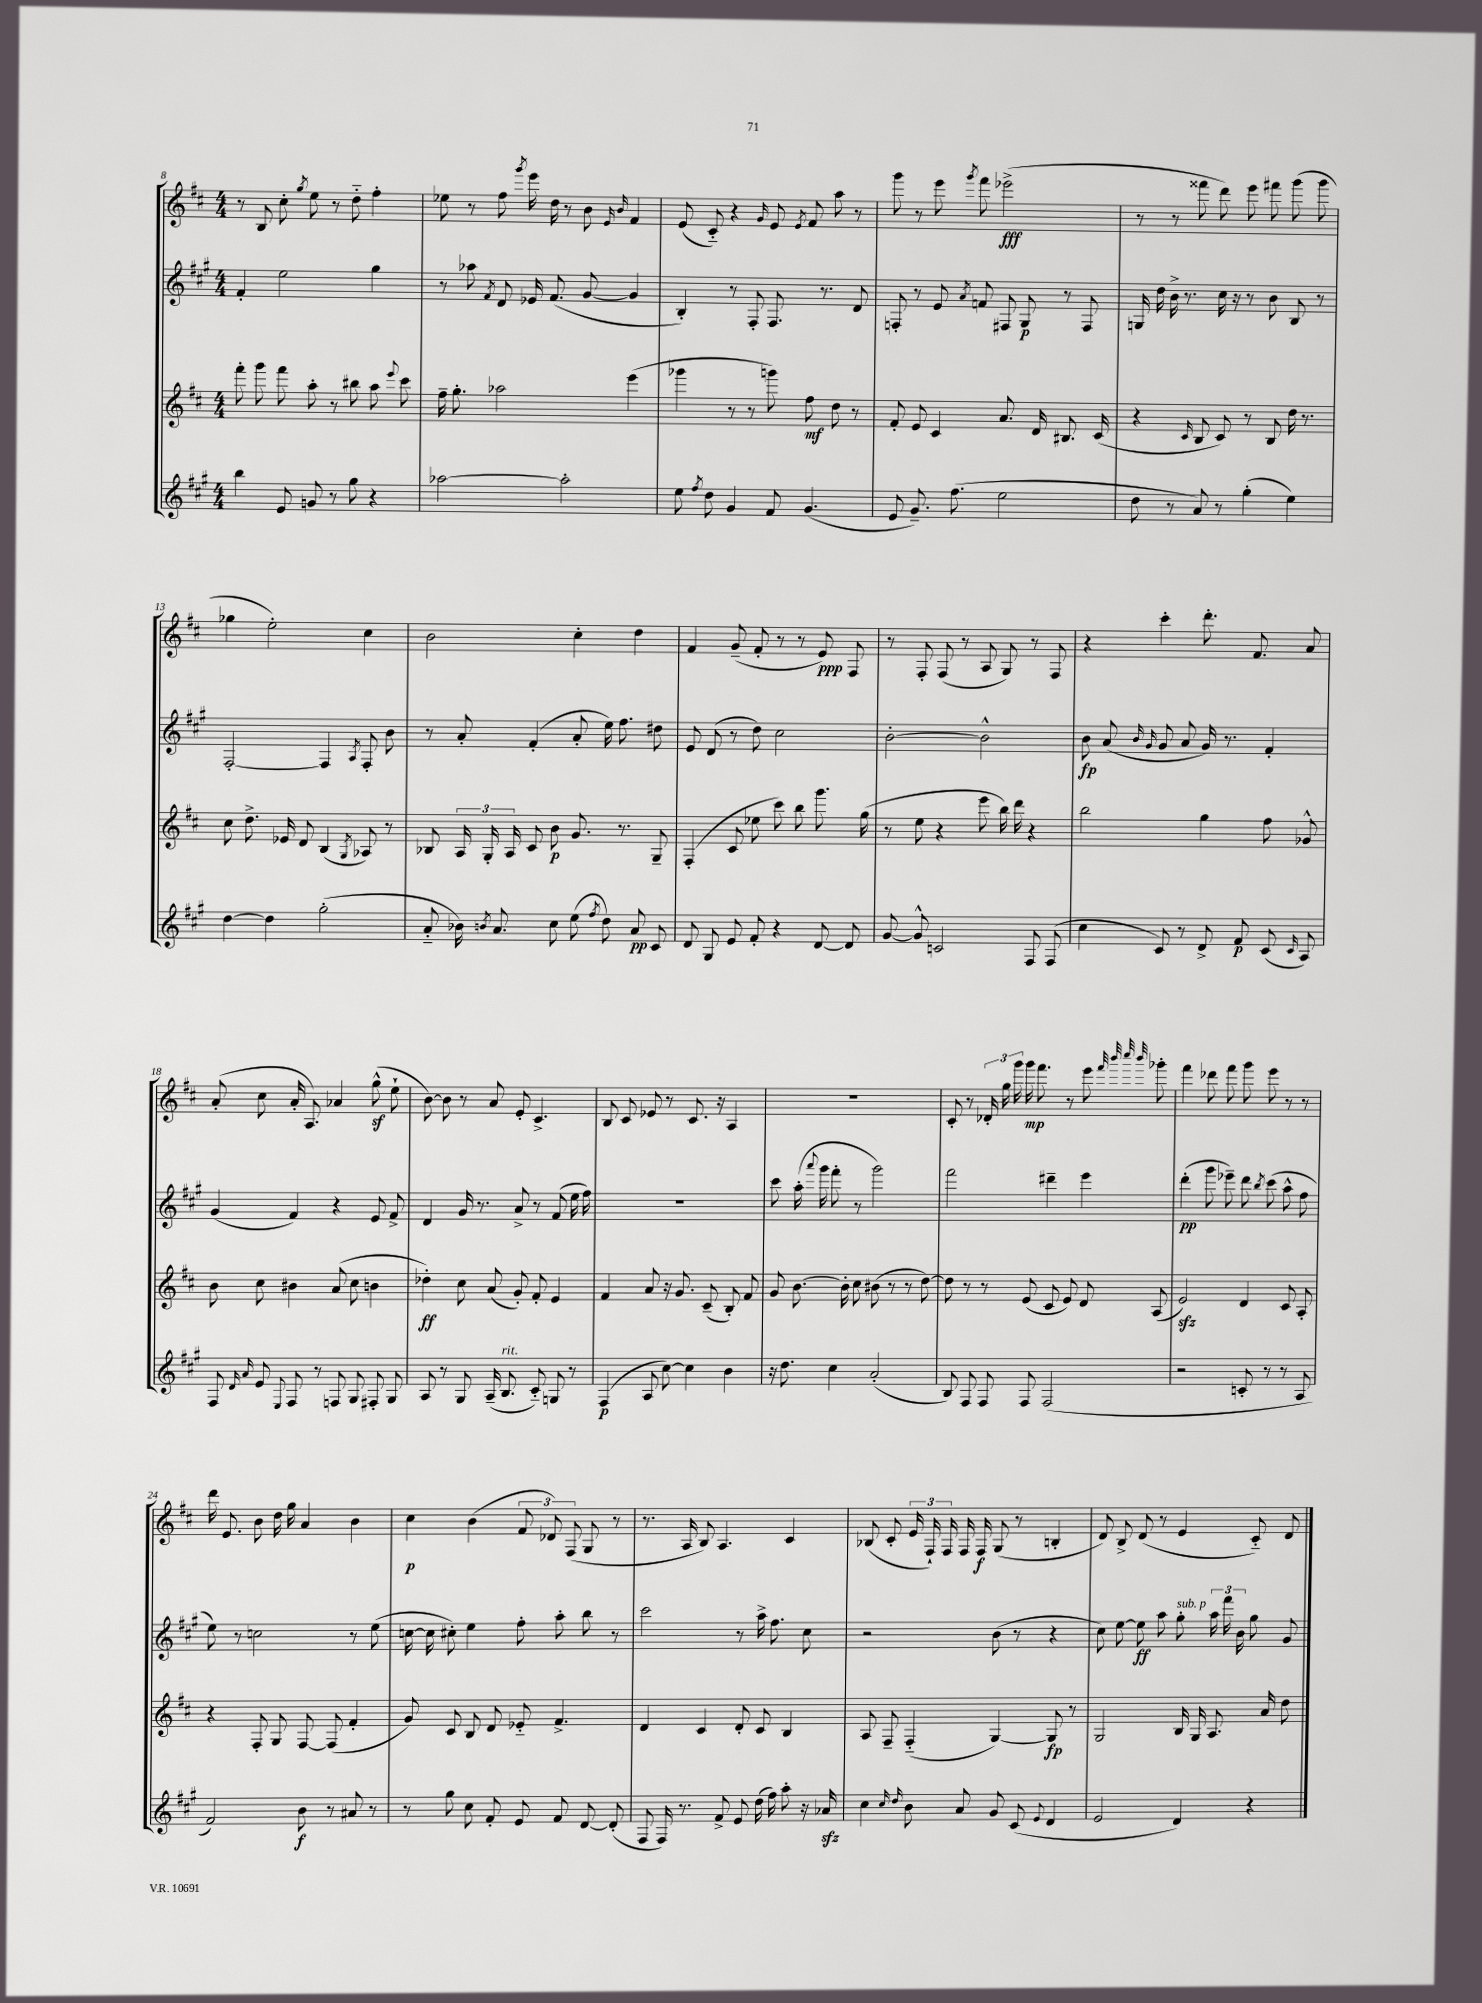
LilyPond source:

<<
\new StaffGroup <<
\new Staff = "s0" {
    \clef treble \key d \major \numericTimeSignature \time 4/4
    \autoBeamOff r8 b8 cis''8-. \acciaccatura { g''8 } e''8 r8 d''8-_ fis''4-. |
    ees''8 r8 fis''8 \acciaccatura { g'''8 } e'''16 d''16 r8 b'8 \grace { e'16 b'16 } fis'4 |
    e'8( cis'8-_) r4 \grace { g'16 } e'8 \acciaccatura { e'8 } fis'8 a''8 r8 |
    g'''8 r8 e'''8 \acciaccatura { g'''8 } fis'''8 ees'''2->\fff( |
    r8 r8 fisis'''8 d'''8) e'''8 fis'''8 g'''8( g'''8 |
    ges''4 e''2-.) cis''4 |
    b'2 cis''4-. d''4 |
    fis'4 g'8--( fis'8-. r8 r8 e'8\ppp) fis8 |
    r8 fis8-. fis8( r8 a8 g8) r8 fis8 |
    r4 cis'''4-. d'''8.-. fis'8. a'8 |
    a'8-.( cis''8 a'16-. a8.) aes'4 g''8-^\sf( e''8-! |
    b'8~) b'8 r8 a'8 e'8-. cis'4.-> |
    b8 cis'8 ees'8 r8 cis'8. r16 a4 |
    R1 |
    cis'8-. r8 \tuplet 3/2 { des'16-. g''16 g'''16 } g'''16\mp fis'''8. r8 e'''8 \grace { fis'''32 b'''32 cis''''32 b'''32 } ges'''8-. |
    fis'''4 des'''8 fis'''8 g'''8 e'''8 r8 r8 |
    d'''16 e'8. b'8 d''16 g''16 a'4 b'4 |
    cis''4\p b'4( \tuplet 3/2 { fis'8 des'8) fis8( } g8 r8 |
    r8. a16 b8) a4. cis'4 |
    bes8( cis'8-. \tuplet 3/2 { e'16 fis16-!) fis16 } fis16 fis16\f g8( r8 b4-. |
    d'8) b8-> d'8( r8 e'4 cis'8-_) d'8 \bar "|." |
}
\new Staff = "s1" {
    \clef treble \key a \major \numericTimeSignature \time 4/4
    \autoBeamOff fis'4-. e''2 gis''4 |
    r8 aes''8 \acciaccatura { fis'8 } d'8 ees'16 fis'8.( gis'8~ gis'4 |
    b4-.) r8 fis8-. fis8. r8. d'8 |
    f8-. r8 e'8 \acciaccatura { a'8 } f'8 fis8 gis8\p r8 fis8 |
    g16 d''16 b'16-> r8. cis''16 r16 r8 b'8 b8 r8 |
    fis2~-. fis4 \acciaccatura { a8 } fis8-. b'8 |
    r8 a'8-. fis'4-.( a'8-. e''16) fis''8. dis''8 |
    e'8 d'8( r8 d''8) cis''2 |
    b'2~-. b'2-^ |
    b'8\fp a'8( \grace { b'16 gis'16 } gis'8 a'8 gis'16) r8. fis'4-. |
    gis'4( fis'4) r4 e'8 fis'8-> |
    d'4 gis'16 r8. a'8-> r8 fis'8( e''16 fis''16) |
    R1 |
    cis'''8 a''16-.( \appoggiatura { a'''8 } gis'''16 fis'''8-. r8 gis'''2) |
    fis'''2 dis'''4-- e'''4 |
    d'''4-.\pp( gis'''8 ees'''8--) d'''8 \acciaccatura { b''8 } cis'''8( a''8-^ fis''8 |
    e''8) r8 c''2 r8 e''8( |
    c''16~ c''16 cis''8-.) e''4 fis''8-. a''8-. b''8 r8 |
    cis'''2 r8 a''16-> fis''8. cis''8 |
    r2 b'8( r8 r4 |
    cis''8) e''8~ e''8\ff a''8 gis''8-.^\markup { \italic "sub. p" } \tuplet 3/2 { a''16 fis'''16 b'16 } gis''8 gis'8 \bar "|." |
}
\new Staff = "s2" {
    \clef treble \key d \major \numericTimeSignature \time 4/4
    \autoBeamOff fis'''8-. g'''8 fis'''8 a''8-. r8 bis''8 a''8 \appoggiatura { e'''8 } cis'''8 |
    fis''16-- g''8.-. aes''2 e'''4( |
    ges'''4 r8 r8 g'''8) fis''8\mf d''8 r8 |
    fis'8-. e'8 cis'4 a'8. d'16 bis8. cis'16( |
    r4 \grace { cis'16 } b8 cis'8) r8 b8 d''16 r8. |
    cis''8 d''8.-> ees'16 d'8 b4( \acciaccatura { g8 } aes8) r8 |
    bes8 \tuplet 3/2 { a16 g16-. a16 } cis'8 b'8\p g'8. r8. g8-- |
    fis4-.( cis'8 ees''8 cis'''8) b''8 g'''8. g''16( |
    r8 e''8 r4 e'''8 b''16) d'''16 r4 |
    b''2 g''4 fis''8 ges'8-^ |
    b'8 cis''8 bis'4 a'8( cis''8 b'4 |
    des''4-.\ff) cis''8 a'8( g'8-.) fis'8-. e'4 |
    fis'4 a'8 r16 g'8. cis'8--( b8-.) fis'8 |
    g'8 b'8.~ b'16-. cis''8 bis'8( r8 r8 d''8~) |
    d''8 r8 r8 e'8( cis'8 e'8) d'8 a8( |
    e'2\sfz) d'4 cis'8 a8-. |
    r4 fis8-. g8 fis8~ fis8( fis'4-. |
    g'8) cis'8 b8 d'8 ees'8-_ fis'4.-> |
    d'4 cis'4 d'8-. cis'8 b4 |
    a8 fis8-- fis4-_( g4~) g8\fp r8 |
    g2 b16 g16 a8. a'16 d''8 \bar "|." |
}
\new Staff = "s3" {
    \clef treble \key a \major \numericTimeSignature \time 4/4
    \autoBeamOff b''4 e'8 g'8 r8 gis''8 r4 |
    aes''2~ aes''2-. |
    e''8 \acciaccatura { fis''8 } d''8 gis'4 fis'8 gis'4.( |
    e'8 gis'8.--) fis''8.( e''2 |
    d''8 r8 a'8) r8 gis''4-.( e''4) |
    d''4~ d''4 gis''2-.( |
    a'8-_ bes'16) \acciaccatura { b'8 } a'8. cis''8 e''8( \acciaccatura { fis''8 } d''8) a'8\pp cis'8 |
    d'8 gis8 e'8 fis'8-. r4 d'8~ d'8 |
    gis'8~ gis'8-^ c'2 fis8 fis8( |
    cis''4 cis'8) r8 d'8-> fis'8\p cis'8( \grace { cis'16 } a8) |
    fis8 \grace { d'16 a'16 } e'8 \appoggiatura { e8 } fis8 r8 f8 gis8 fis8-. gis8 |
    a8 r8 gis8 a16--( b8.^\markup { \italic "rit." } cis'8-_) g8 r8 |
    fis4\p( a8 cis''8~) cis''4 b'4 |
    r16 d''8. cis''4 a'2-.( |
    b8) fis8 fis8 fis8 fis2( |
    r2 c'8-. r8 r8 a8 |
    fis'2) b'8\f r8 ais'8 r8 |
    r8 gis''8 cis''8 fis'8-. e'8 fis'8 d'8~ d'8-.( |
    fis8 fis16) r8. fis'8-> e'8 d''16( fis''16) a''8-. r16 aes'16\sfz |
    cis''4 \grace { cis''16 d''16 } b'8 a'8 gis'8 cis'8( \appoggiatura { e'8 } d'4 |
    e'2 d'4) r4 \bar "|." |
}
>>
>>
\layout { \context { \Score currentBarNumber = #8 } }
